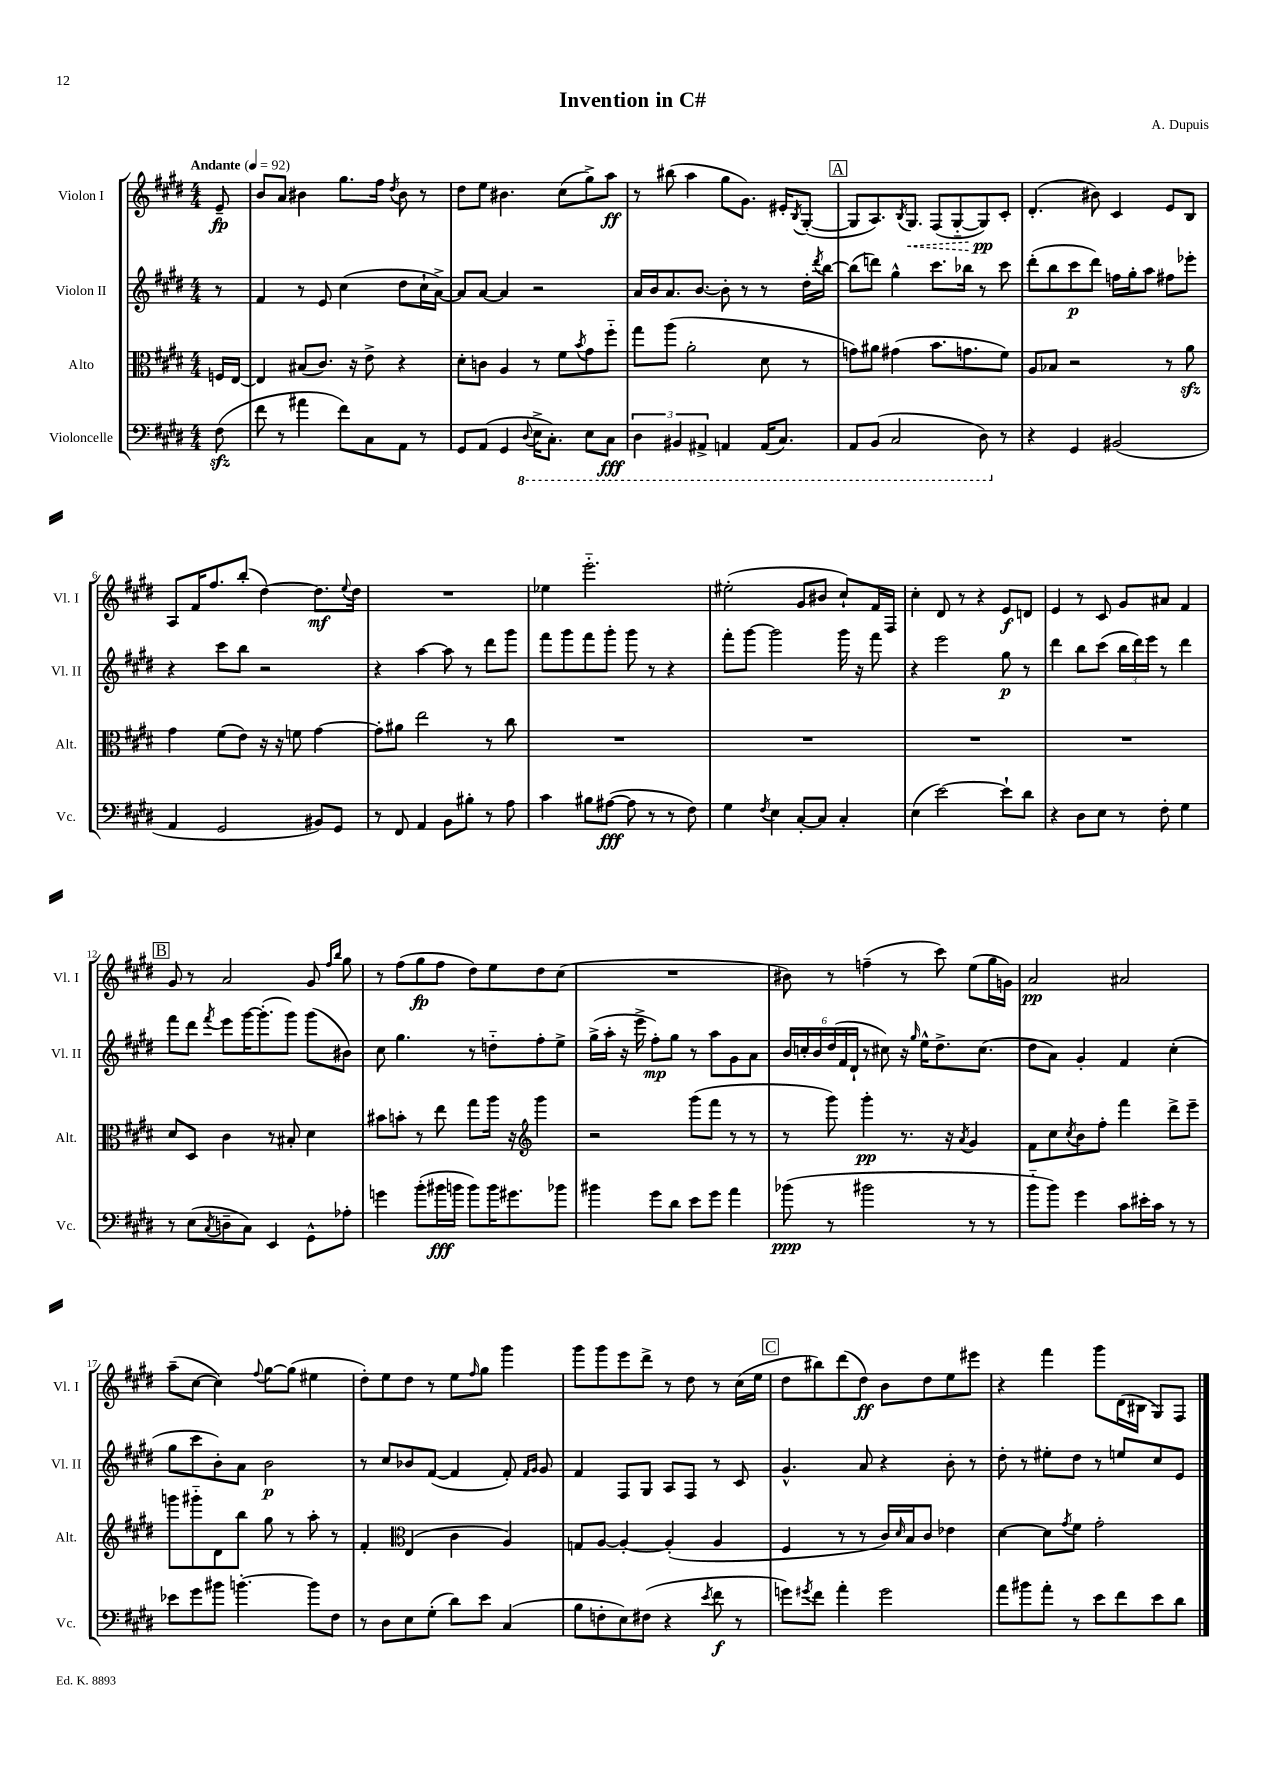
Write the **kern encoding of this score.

**kern	**kern	**kern	**kern
*staff4	*staff3	*staff2	*staff1
*clefF4	*clefC3	*clefG2	*clefG2
*k[f#c#g#d#]	*k[f#c#g#d#]	*k[f#c#g#d#]	*k[f#c#g#d#]
*M4/4	*M4/4	*M4/4	*M4/4
*MM92	*MM92	*MM92	*MM92
(8F#	16F	8r	8e~
.	[16E	.	.
=	=	=	=
8f#	4E]	4f#	8b
8r	.	.	8a
4a#	(8B#	8r	4b#
.	8.c#)	8e	.
8f#)	.	(4cc#	8.gg#
.	16r	.	.
8C#	8e^	.	.
.	.	.	16ff#
.	.	.	8qdd#
8AA	4r	8dd#	8b#
8r	.	16cc#`	8r
.	.	[16a^)	.
=	=	=	=
8GG#	8d#'	8a]	8dd#
(8AA	8c	[8a	8ee
4GG#	4A	4a]	4.b#
8qqDD#	.	.	.
16EE^	8r	2r	.
8.CC#')	.	.	.
.	8f#	.	(8cc#
.	8qb	.	.
8EE	8g#	.	8gg#^)
8CC#	8ff#'~	.	8aa
=	=	=	=
6DD#	8gg#	16a	8r
.	.	16b	.
.	(8aa	8.a	(8bb#
6BBB#	.	.	.
.	2a'	.	4aa
.	.	[8.b	.
6AAA#^	.	.	.
4AAA	.	8b']	8gg#
.	.	8r	8.g#)
(16AAA	8d#	8r	.
8.CC#)	.	.	16e#'
.	.	.	8qB
.	8r	16dd#'	([8G#'
.	.	8qddd#	.
.	.	[16bb	.
=	=	=	=
8AAA	8g)	(8bb]	8G#]
(8BBB	8a#	8ddd)	8.A)
2CC#	(4g#	4gg#^^	.
.	.	.	8qB
.	.	.	8.G#
.	8.b	8.ccc#	(8F#
.	.	.	[8G#'~
.	8.g	16bb-	.
8DD#)	.	8r	8G#])
8r	8f#)	8ccc#	8c#'
=	=	=	=
4r	8A	(8ddd#'	(4.d#'
.	8B-	8bb	.
4GG#	2r	8ccc#	.
.	.	8ddd#)	8b#)
(2BB#	.	16ff	4c#
.	.	16gg#'	.
.	.	8aa	.
.	8r	8ff#	8e
.	8a	8eee-'	8B
=	=	=	=
4AA	4g#	4r	8A
.	.	.	16f#
.	.	.	8.ff#
2GG#	(8f#	8ccc#	.
.	8e)	8bb	(8bb'
.	16r	2r	[4dd#)
.	16r	.	.
.	8f	.	.
8BB#)	[4g#	.	8.dd#]
8GG#	.	.	.
.	.	.	8qqee
.	.	.	16dd#
=	=	=	=
8r	8g#']	4r	1r
8FF#	8a#	.	.
4AA	2ee	[4aa	.
8BB	.	8aa]	.
8B#'	.	8r	.
8r	8r	8ddd#	.
8A	8cc#	8ggg#	.
=	=	=	=
4c#	1r	8fff#	4ee-
.	.	8ggg#	.
8B#	.	8fff#	2.eee'~
([8A#	.	8ggg#'	.
8A#]	.	8ggg#	.
8r	.	8r	.
8r	.	4r	.
8F#)	.	.	.
=	=	=	=
4G#	1r	8fff#'	(2ee#'
.	.	[8ggg#	.
8qF#	.	.	.
4E	.	2ggg#]	.
[8C#'	.	.	8g#
8C#]	.	.	8b#
4C#'	.	16ggg#	8cc#`)
.	.	16r	.
.	.	8fff#	16f#
.	.	.	16F#
=	=	=	=
(4E	1r	4r	4cc#'
[2e)	.	2eee	8d#
.	.	.	8r
.	.	.	4r
8e`]	.	8gg#	8e
8d#	.	8r	8d
=	=	=	=
4r	1r	4ddd#	4e
8D#	.	8bb	8r
8E	.	(8ccc#	8c#
8r	.	24bb	8g#
.	.	24ddd#)	.
.	.	24eee	.
8F#'	.	8r	8a#
4G#	.	4ddd#	4f#
=	=	=	=
8r	8d#	8fff#	8g#
(8E	8D#	8ddd#	8r
8qC#	.	8qfff#	.
8D~	4c#	8eee	2a
8C#)	.	[16ggg#	.
.	.	(8.ggg#']	.
4EE	8r	.	.
.	8B#'	8ggg#)	.
8GG#^^	4d#	(8ggg#	8g#
.	.	.	16qqff#
.	.	.	16qqbb
8A-'	.	8b#)	8gg#
=	=	=	=
4g	8b#	8cc#	8r
.	8b'	4.gg#	(8ff#
(8b'	8r	.	8gg#
16b#	8ee	.	8ff#
16b	.	.	.
8b)	8gg#	8r	8dd#)
16b	16aa	8dd'~	8ee
8.g#	16r	.	.
*	*clefG2	*	*
.	4ggg#	8ff#'	8dd#
8b-	.	8ee^	(8cc#
=	=	=	=
4b#	2r	(16gg#^	1r
.	.	16aa'	.
.	.	16r	.
.	.	16eee^	.
8g#	.	8ff#')	.
8d#	.	8gg#	.
8e	(8ggg#	8r	.
8g#	8fff#	8aa	.
4a	8r	8g#	.
.	8r	8a	.
=	=	=	=
(8b-	8r	24b	8b#)
.	.	24cc'	.
.	.	24b	.
8r	8ggg#)	(24dd#	8r
.	.	24f#	.
.	.	24d#`	.
2b#	4ggg#'	8r	(4ff~
.	.	8cc#)	.
.	8.r	16r	8r
.	.	16qqgg#	.
.	.	16ee^^	.
.	.	8.dd#^	8ccc#)
.	16r	.	.
.	8qa	.	.
8r	4g#	.	(8ee
.	.	(8.cc#	.
8r	.	.	16gg#
.	.	.	16g)
=	=	=	=
8b'~	8f#	8dd#	2a
8b)	8cc#	8a)	.
.	8qcc#	.	.
4g#	8b	4g#'	.
.	8ff#'	.	.
8c#	4fff#	4f#	2a#
16e#'	.	.	.
16c#	.	.	.
8r	8ddd#^	(4cc#'	.
8r	8eee~	.	.
=	=	=	=
8e-	8ggg	8gg#	(8aa~
8g#	8ggg#'~	8ccc#	[8cc#
8b#	8d#	8b')	4cc#])
[4.b'	8bb	8a	.
.	.	.	8qqff#
.	8gg#	2b	[8gg#
.	8r	.	(8gg#]
8b]	8aa'	.	4ee#
8F#	8r	.	.
=	=	=	=
8r	4f#'	8r	8dd#')
8D#	.	8cc#	8ee
*	*clefC3	*	*
8E	(4E	8b-	8dd#
(8G#'	.	([8f#	8r
8d#)	4c#	4f#]	8ee
.	.	.	16qqff#
8e	.	.	8gg#
(4C#	4A)	8f#')	4ggg#
.	.	16qqf#	.
.	.	16qqg#	.
.	.	8g#	.
=	=	=	=
8B	8G	4f#	8ggg#
8F'	[8A	.	8ggg#
8E)	4A'_	8F#	8eee
(8F#	.	8G#	8ddd#^
4r	(4A']	8A	8r
.	.	8F#	8dd#
8qe	.	.	.
8f#	4A	8r	8r
8r	.	8c#	(16cc#
.	.	.	16ee
=	=	=	=
8g)	4F#	4.g#^^	8dd#
8qg#	.	.	.
8f#	.	.	8bb#)
4a'	8r	.	(8ddd#
.	8r	8a	8dd#)
2g#	16c#)	4r	8b
.	16qqd#	.	.
.	16B	.	.
.	8c#	.	8dd#
.	4e-	8b'	8ee
.	.	8r	8eee#
=	=	=	=
8a	[4d#	8dd#'	4r
8b#	.	8r	.
8a'	8d#]	8ee#'	4fff#
.	8qg#	.	.
8r	8f#	8dd#	.
8e	2g#'	8r	8ggg#
8f#	.	8ee	(16d#
.	.	.	16B#
8e	.	8cc#	8G#)
8d#	.	8e	8F#
==	==	==	==
*-	*-	*-	*-
